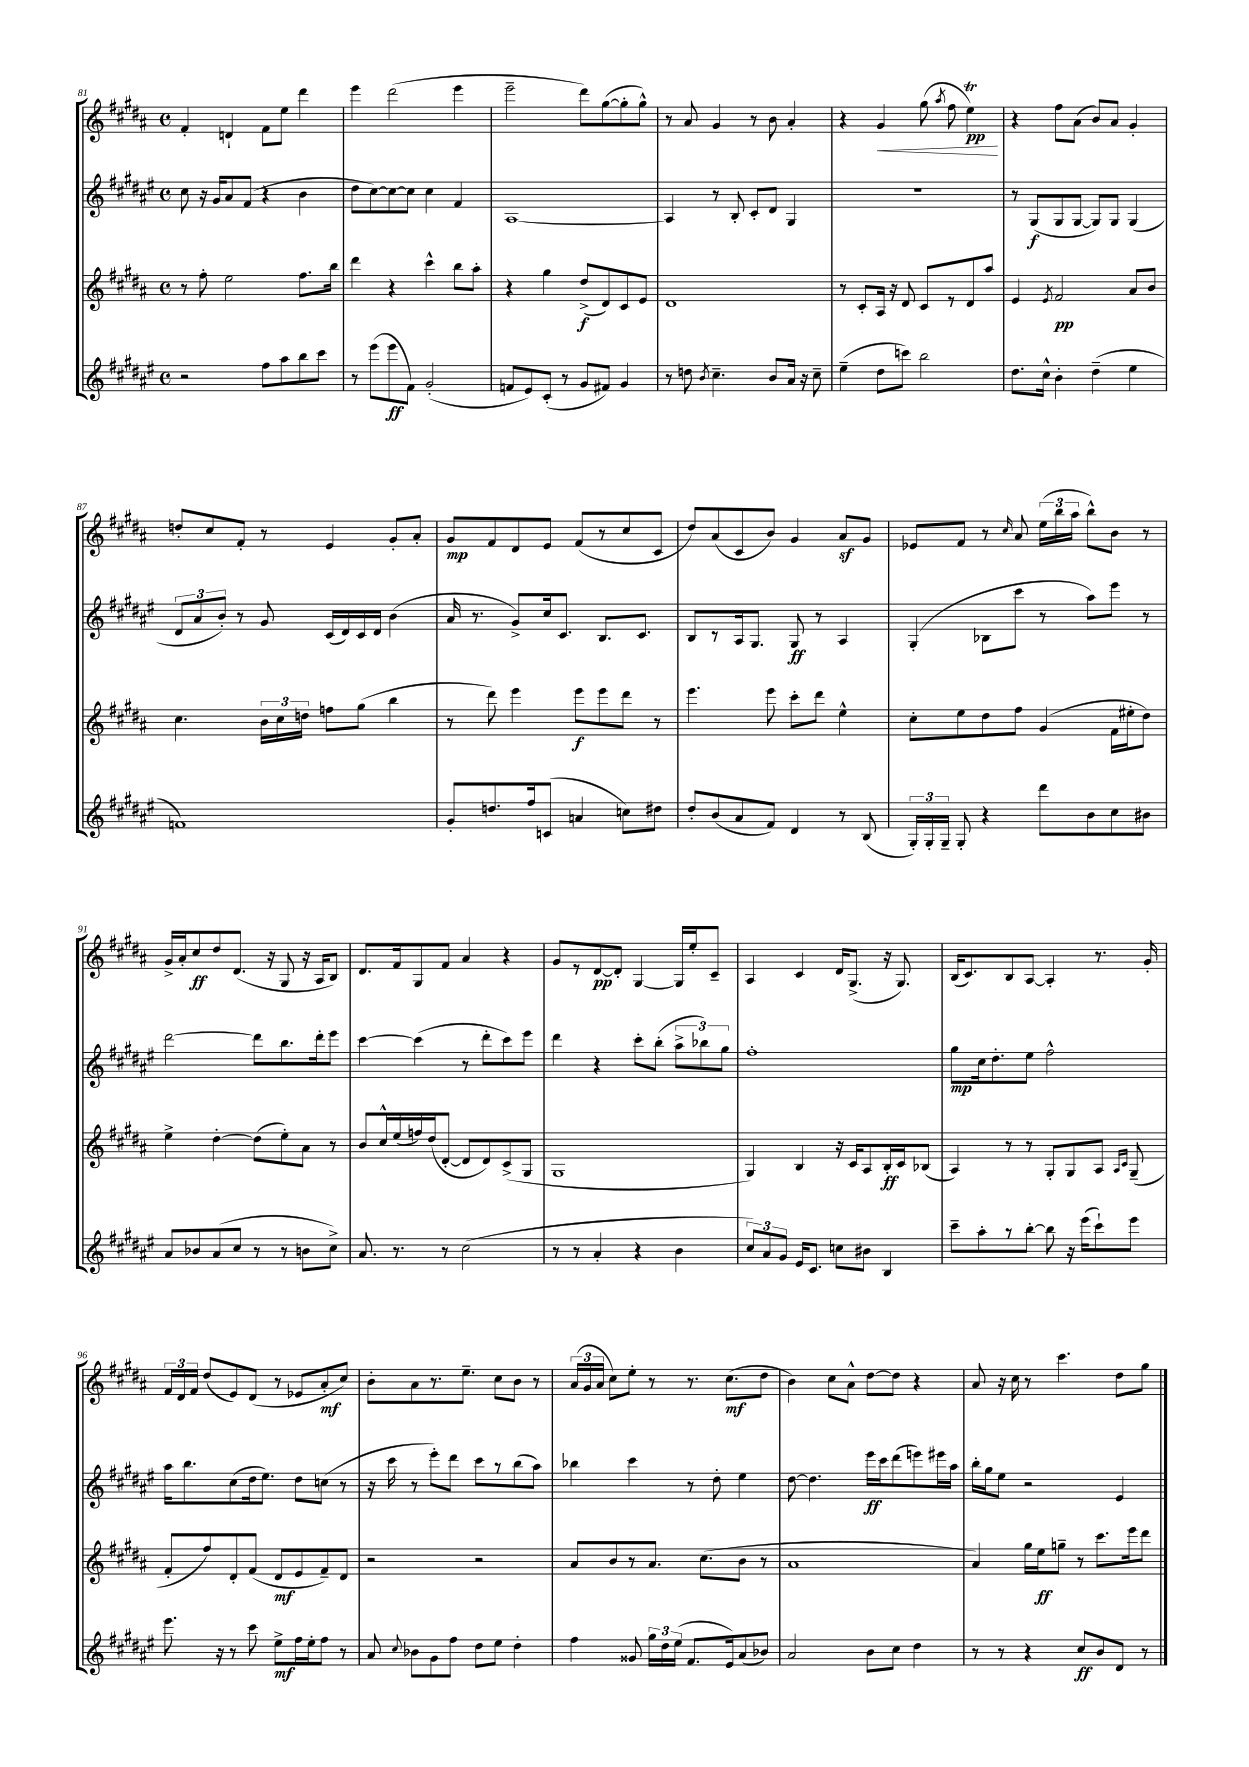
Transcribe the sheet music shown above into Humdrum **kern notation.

**kern	**kern	**kern	**kern
*staff4	*staff3	*staff2	*staff1
*clefG2	*clefG2	*clefG2	*clefG2
*k[f#c#g#d#a#e#]	*k[f#c#g#d#a#]	*k[f#c#g#d#a#e#]	*k[f#c#g#d#a#]
*M4/4	*M4/4	*M4/4	*M4/4
*met(c)	*met(c)	*met(c)	*met(c)
2r	8r	8cc#	4f#'
.	8ff#'	16r	.
.	.	16g#	.
.	2ee	8a#	4d`
.	.	(8f#	.
8ff#	.	4r	8f#
8aa#	.	.	8ee
8bb	8.ff#	4b	4ddd#
8ccc#	.	.	.
.	16bb	.	.
=	=	=	=
8r	4ddd#	8dd#	4eee
(8eee#	.	[8cc#)	.
8eee#	4r	8cc#_	(2ddd#
8f#)	.	8cc#]	.
(2g#'	4ccc#^^	4cc#	.
.	8bb	4f#	4eee
.	8aa#'	.	.
=	=	=	=
8f	4r	[1A#	2eee~
8e#)	.	.	.
(8c#'	4gg#	.	.
8r	.	.	.
8g#	(8dd#^	.	8ddd#)
8f#)	8d#)	.	([8gg#
4g#	8c#	.	8gg#']
.	8e	.	8gg#^^)
=	=	=	=
8r	1d#	4A#]	8r
8dd	.	.	8a#
8qb	.	.	.
4.cc#~	.	8r	4g#
.	.	8B'	.
.	.	8c#'	8r
8b	.	8d#	8b
16a#	.	4G#	4a#'
16r	.	.	.
8cc#~	.	.	.
=	=	=	=
(4ee#~	8r	1r	4r
.	8c#'	.	.
8dd#	16A#	.	4g#
.	16r	.	.
8ccc)	8d#	.	.
2bb	8c#	.	(8gg#
.	.	.	8qaa#
.	8r	.	8ff#
.	8d#	.	4ee)
.	8aa#	.	.
=	=	=	=
8.dd#	4e	8r	4r
.	.	(8G#	.
16cc#^^	.	.	.
.	8qe	.	.
4b'	2f#	8G#	8ff#
.	.	[8G#	(8a#
(4dd#~	.	8G#])	8b)
.	.	8G#	8a#
4ee#	8a#	(4G#	4g#'
.	8b	.	.
=	=	=	=
1f)	4.cc#	12d#	8dd'
.	.	12a#	.
.	.	.	8cc#
.	.	12b')	.
.	.	8r	8f#'
.	24b	8g#	8r
.	24cc#	.	.
.	24dd	.	.
.	8ff	(16c#	4e
.	.	16d#)	.
.	(8gg#	16c#	.
.	.	16d#	.
.	4bb	(4b	8g#'
.	.	.	8a#'
=	=	=	=
8g#'	8r	16a#	8g#
.	.	8.r	.
8.dd	8ddd#)	.	8f#
.	4eee	8g#^)	8d#
16ff#	.	.	.
(8c	.	16cc#	8e
.	.	8.c#	.
4a	8eee	.	(8f#
.	8eee	8.B	8r
8cc)	8ddd#	.	8cc#
.	.	8.c#	.
8dd#	8r	.	8c#
=	=	=	=
8dd#'	4.eee	8B	8dd#)
(8b	.	8r	(8a#
8a#	.	16A#	8c#
.	.	8.G#	.
8f#)	8eee	.	8b)
4d#	8ccc#'	8G#	4g#
.	8ddd#	8r	.
8r	4ee^^	4A#	8a#
(8B	.	.	8g#
=	=	=	=
24G#')	8cc#'	(4G#'	8e-
24G#'	.	.	.
24G#~	.	.	.
8G#'	8ee	.	8f#
4r	8dd#	8B-	8r
.	.	.	16qqcc#
.	8ff#	8ccc#	8a#
8ddd#	(4g#	8r	(24ee
.	.	.	24bb
.	.	.	24aa#
8b	.	8aa#)	8bb^^)
8cc#	16f#	8eee#	8b
.	16ee#'	.	.
8b#	8dd#)	8r	8r
=	=	=	=
8a#	4ee^	[2ddd#	16g#^
.	.	.	16a#'
8b-	.	.	8cc#
(8a#	[4dd#'	.	8dd#
8cc#	.	.	(8.d#
8r	(8dd#]	8ddd#]	.
.	.	.	16r
8r	8ee')	8.bb	8G#
8b	8a#	.	16r
.	.	16ddd#'	16A#
8cc#^)	8r	8eee#	8B)
=	=	=	=
8.a#	8b	[4ccc#	8.d#
.	16cc#^^	.	.
8.r	(16ee	.	16f#
.	16ff)	(4ccc#]	8G#
.	(16dd#	.	.
8r	[8d#'	.	8f#
(2cc#	8d#]	8r	4a#
.	8d#)	8ddd#'	.
.	(8c#^	8ccc#)	4r
.	8G#	8eee#	.
=	=	=	=
8r	1G#	4ddd#	8g#
8r	.	.	8r
4a#'	.	4r	[8d#
.	.	.	8d#']
4r	.	8ccc#'	[4G#
.	.	(8bb'	.
4b	.	12aa#^	16G#]
.	.	.	16ee'
.	.	12bb-)	.
.	.	.	8c#~
.	.	12gg#	.
=	=	=	=
12cc#)	4G#)	1ff#'	4A#
12a#	.	.	.
12g#	.	.	.
16e#	4B	.	4c#
8.c#	.	.	.
8cc	16r	.	16d#
.	16c#	.	(8.G#^
8b#	8A#	.	.
4B	16B'	.	16r
.	16c#	.	8.G#)
.	(8B-	.	.
=	=	=	=
8ccc#~	4A#)	8gg#	(16B
.	.	.	8.c#)
8aa#'	.	16cc#	.
.	.	8.dd#'	.
8r	8r	.	8B
[8bb'	8r	8ee#	[8A#
8bb]	8G#'	2ff#^^	4A#']
16r	8G#	.	.
(16eee#	.	.	.
8ccc#`)	8A#	.	8.r
.	16qqA#	.	.
.	16qqc#	.	.
8eee#	(8G#~	.	.
.	.	.	16g#'
=	=	=	=
8.eee#	8f#'	16aa#	24f#
.	.	.	24d#
.	.	8.bb	.
.	.	.	24f#
.	8ff#)	.	(8dd#
16r	.	.	.
8r	8d#'	(8cc#	8e)
8ccc#	(8f#	16dd#	(8d#
.	.	8.ee#)	.
8ee#^	8d#	.	8r
16ff#	8e	8dd#	8e-
16ee#'	.	.	.
8ff#	8f#~)	(8cc	8a#'
8r	8d#	8r	8cc#)
=	=	=	=
8a#	2r	16r	8b'
.	.	16ccc#	.
8qqcc#	.	.	.
8b-	.	8r	8a#
8g#	.	8eee#')	8.r
8ff#	.	8ddd#	.
.	.	.	8.ee~
8dd#	2r	8ccc#	.
8ee#	.	8r	8cc#
4dd#'	.	(8bb	8b
.	.	8aa#)	8r
=	=	=	=
4ff#	8a#	4bb-	(24a#
.	.	.	24g#
.	.	.	24a#
.	8b	.	8cc#)
8g##	8r	4ccc#	8ee'
24gg#	8.a#	.	8r
24dd#	.	.	.
(24ee#	.	.	.
8.f#	.	8r	8.r
.	(8.cc#	.	.
.	.	8dd#'	.
16e#)	.	.	(8.cc#
(8a#	8b	4ee#	.
8b-)	8r	.	8dd#
=	=	=	=
2a#	1a#	[8dd#	4b)
.	.	4.dd#]	.
.	.	.	8cc#
.	.	.	8a#^^
8b	.	16eee#	[8dd#
.	.	16ccc#	.
8cc#	.	(8ddd#	8dd#]
4dd#	.	8eee)	4r
.	.	16eee#	.
.	.	16aa#	.
=	=	=	=
8r	4a#)	16bb'	8a#
.	.	16gg#	.
8r	.	8ee#	16r
.	.	.	16cc#
4r	16gg#	2r	8r
.	16ee	.	.
.	8gg~	.	4.ccc#
8cc#	8r	.	.
8b	8.ccc#	.	.
8d#	.	4e#	8dd#
.	16eee	.	.
8r	8ddd#	.	8gg#
==	==	==	==
*-	*-	*-	*-
